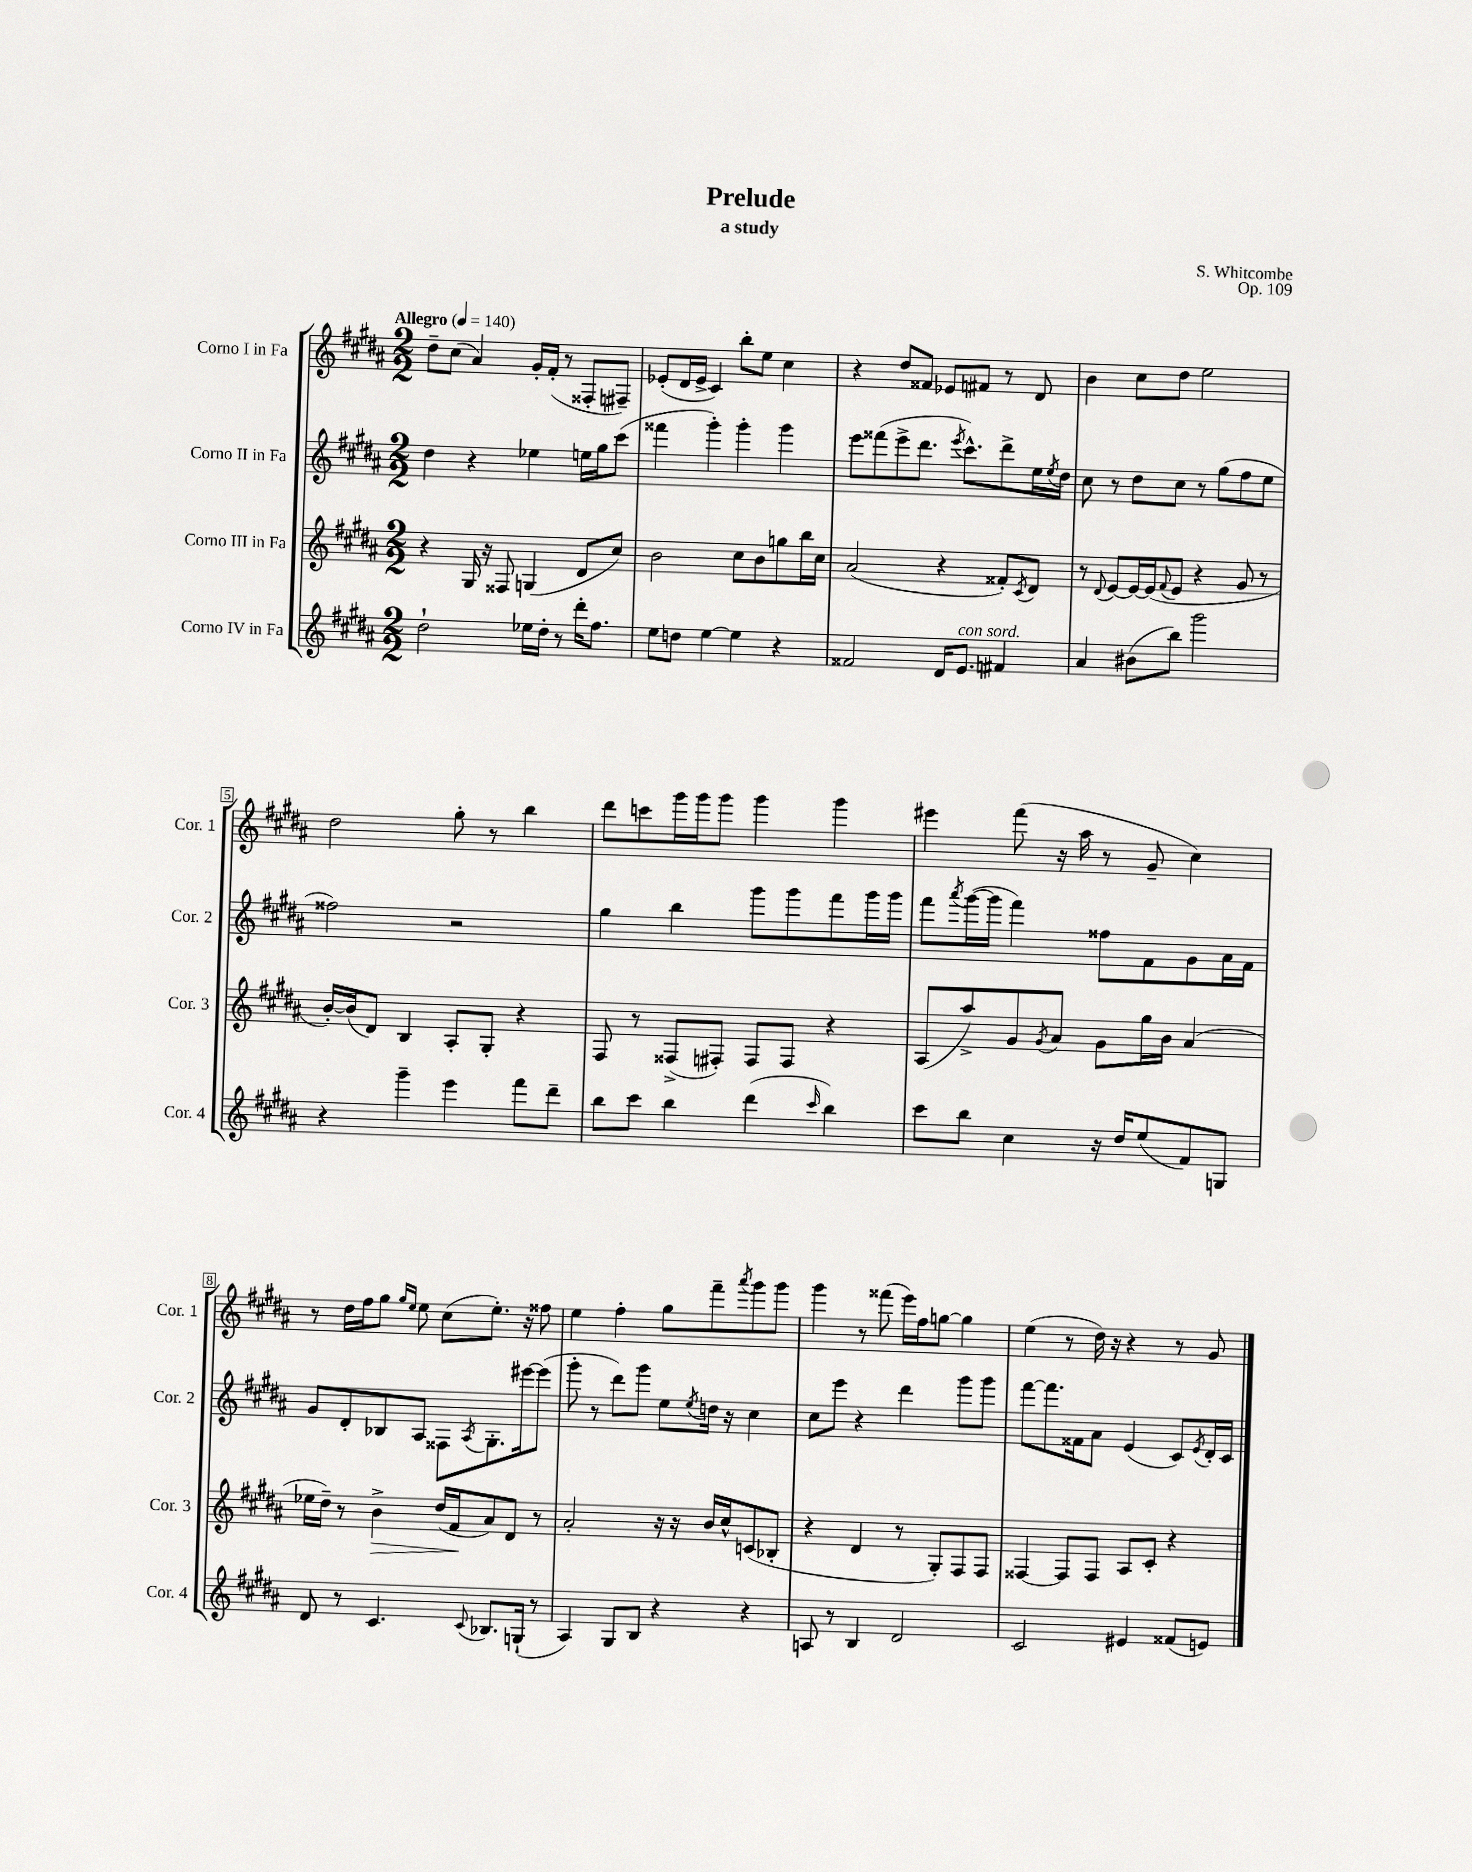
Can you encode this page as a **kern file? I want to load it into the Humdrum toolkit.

**kern	**kern	**kern	**kern
*staff4	*staff3	*staff2	*staff1
*clefG2	*clefG2	*clefG2	*clefG2
*k[f#c#g#d#a#]	*k[f#c#g#d#a#]	*k[f#c#g#d#a#]	*k[f#c#g#d#a#]
*M2/2	*M2/2	*M2/2	*M2/2
*MM140	*MM140	*MM140	*MM140
2dd#`	4r	4dd#	8dd#~
.	.	.	(8cc#
.	16G#	4r	4a#)
.	16r	.	.
.	8F##	.	.
16ee-	(4G	4ee-	16g#'
16dd#'	.	.	(16f#'
8r	.	.	8r
16ddd#'	8d#	16ee	8F##'
8.ff#	.	16gg#	.
.	8cc#)	(8ccc#	8F#~)
=	=	=	=
8ee	2b	4fff##	(8e-'
8dd	.	.	16d#
.	.	.	16e-^
[4ee	.	4ggg#')	4c#)
4ee]	8cc#	4ggg#'	8bb'
.	8b	.	8ee
4r	8gg	4ggg#	4cc#
.	16bb	.	.
.	16cc#	.	.
=	=	=	=
2f##	(2a#	8eee	4r
.	.	(8fff##	.
.	.	8eee^	8dd#
.	.	8.ddd#	8f##
16d#	4r	.	8e-
.	.	8qeee	.
8.e	.	8.ccc#^^)	.
.	.	.	8f#
4f#	8f##')	8ddd#^	8r
.	8qc#	.	.
.	8d#	16ee	8d#
.	.	8qee	.
.	.	16dd#	.
=	=	=	=
4a#	8r	8cc#	4b
.	8qqd#	.	.
.	[8e	8r	.
(8b#	16e_	8dd#	8cc#
.	(16e]	.	.
.	8qqf#	.	.
8bb)	8e	8cc#	8dd#
2ggg#	4r	8r	2ee
.	.	(8gg#	.
.	8g#	8ff#	.
.	8r	8ee	.
=	=	=	=
4r	[16b')	2ff##)	2dd#
.	(16b]	.	.
.	8d#)	.	.
4ggg#~	4B	.	.
4eee	8A#'	2r	8gg#'
.	8G#'	.	8r
8fff#	4r	.	4bb
8ddd#~	.	.	.
=	=	=	=
8bb	8F#	4gg#	8ddd#
8ccc#	8r	.	8ccc
4bb	(8F##^	4bb	16ggg#
.	.	.	16ggg#
.	8F#')	.	8ggg#
(4ddd#	8F#	8ggg#	4ggg#
.	8F#	8ggg#	.
16qqccc#	.	.	.
4bb)	4r	8fff#	4ggg#
.	.	16ggg#	.
.	.	16ggg#	.
=	=	=	=
8ccc#	(8A#	8fff#	4eee#
.	.	8qaaa#	.
8bb	8aa#^)	([16ggg#	.
.	.	16ggg#]	.
4cc#	8g#	4fff#)	(8fff#
.	8qg#	.	.
.	8a#	.	16r
.	.	.	16aa#
16r	8g#	8ff##	8r
16dd#	.	.	.
(8ee	16gg#	8f#	8g#~
.	16b	.	.
8f#)	(4a#	8g#	4cc#)
8G	.	16a#	.
.	.	16f#	.
=	=	=	=
8d#	16ee-	8g#	8r
.	16dd#~)	.	.
8r	8r	8d#'	16dd#
.	.	.	16ff#
4.c#	4b^	8B-	8gg#
.	.	.	16qqgg#
.	.	.	16qqee
.	.	8A#	8ee
.	(16dd#	8F##	(8cc#
.	16f#	.	.
8qqc#	.	8qA#	.
8.B-	8a#)	8.G#'	8.ee')
.	8d#	.	.
(16G`	.	[16eee#	16r
8r	8r	(8eee#]	8ff##
=	=	=	=
4A#)	2a#'	8ggg#'	4ee
.	.	8r	.
8G#	.	8ddd#)	4ff#'
8B	.	8ggg#	.
4r	16r	8ee	8gg#
.	16r	.	.
.	.	8qee	.
.	16b	16dd	8fff#~
.	16cc#^^	16r	.
.	.	.	8qaaa#
4r	(8c	4cc#	8ggg#
.	8B-'	.	8ggg#
=	=	=	=
8A	4r	8cc#	4ggg#
8r	.	8eee	.
4B	4d#	4r	8r
.	.	.	(8fff##
2d#	8r	4ddd#	16eee)
.	.	.	16ff#
.	8G#')	.	[8gg
.	8F#	8ggg#	4gg]
.	8F#	8ggg#	.
=	=	=	=
2c#	[4F##	[8fff#	(4ee
.	.	8.fff#]	.
.	8F##]	.	8r
.	.	16f##	.
.	8F##	8a#	16dd#)
.	.	.	16r
4e#	8A#	(4e	4r
.	8c#'	.	.
(8f##	4r	8c#)	8r
.	.	8qe	.
8e)	.	16d#'	8g#
.	.	16c#	.
==	==	==	==
*-	*-	*-	*-
